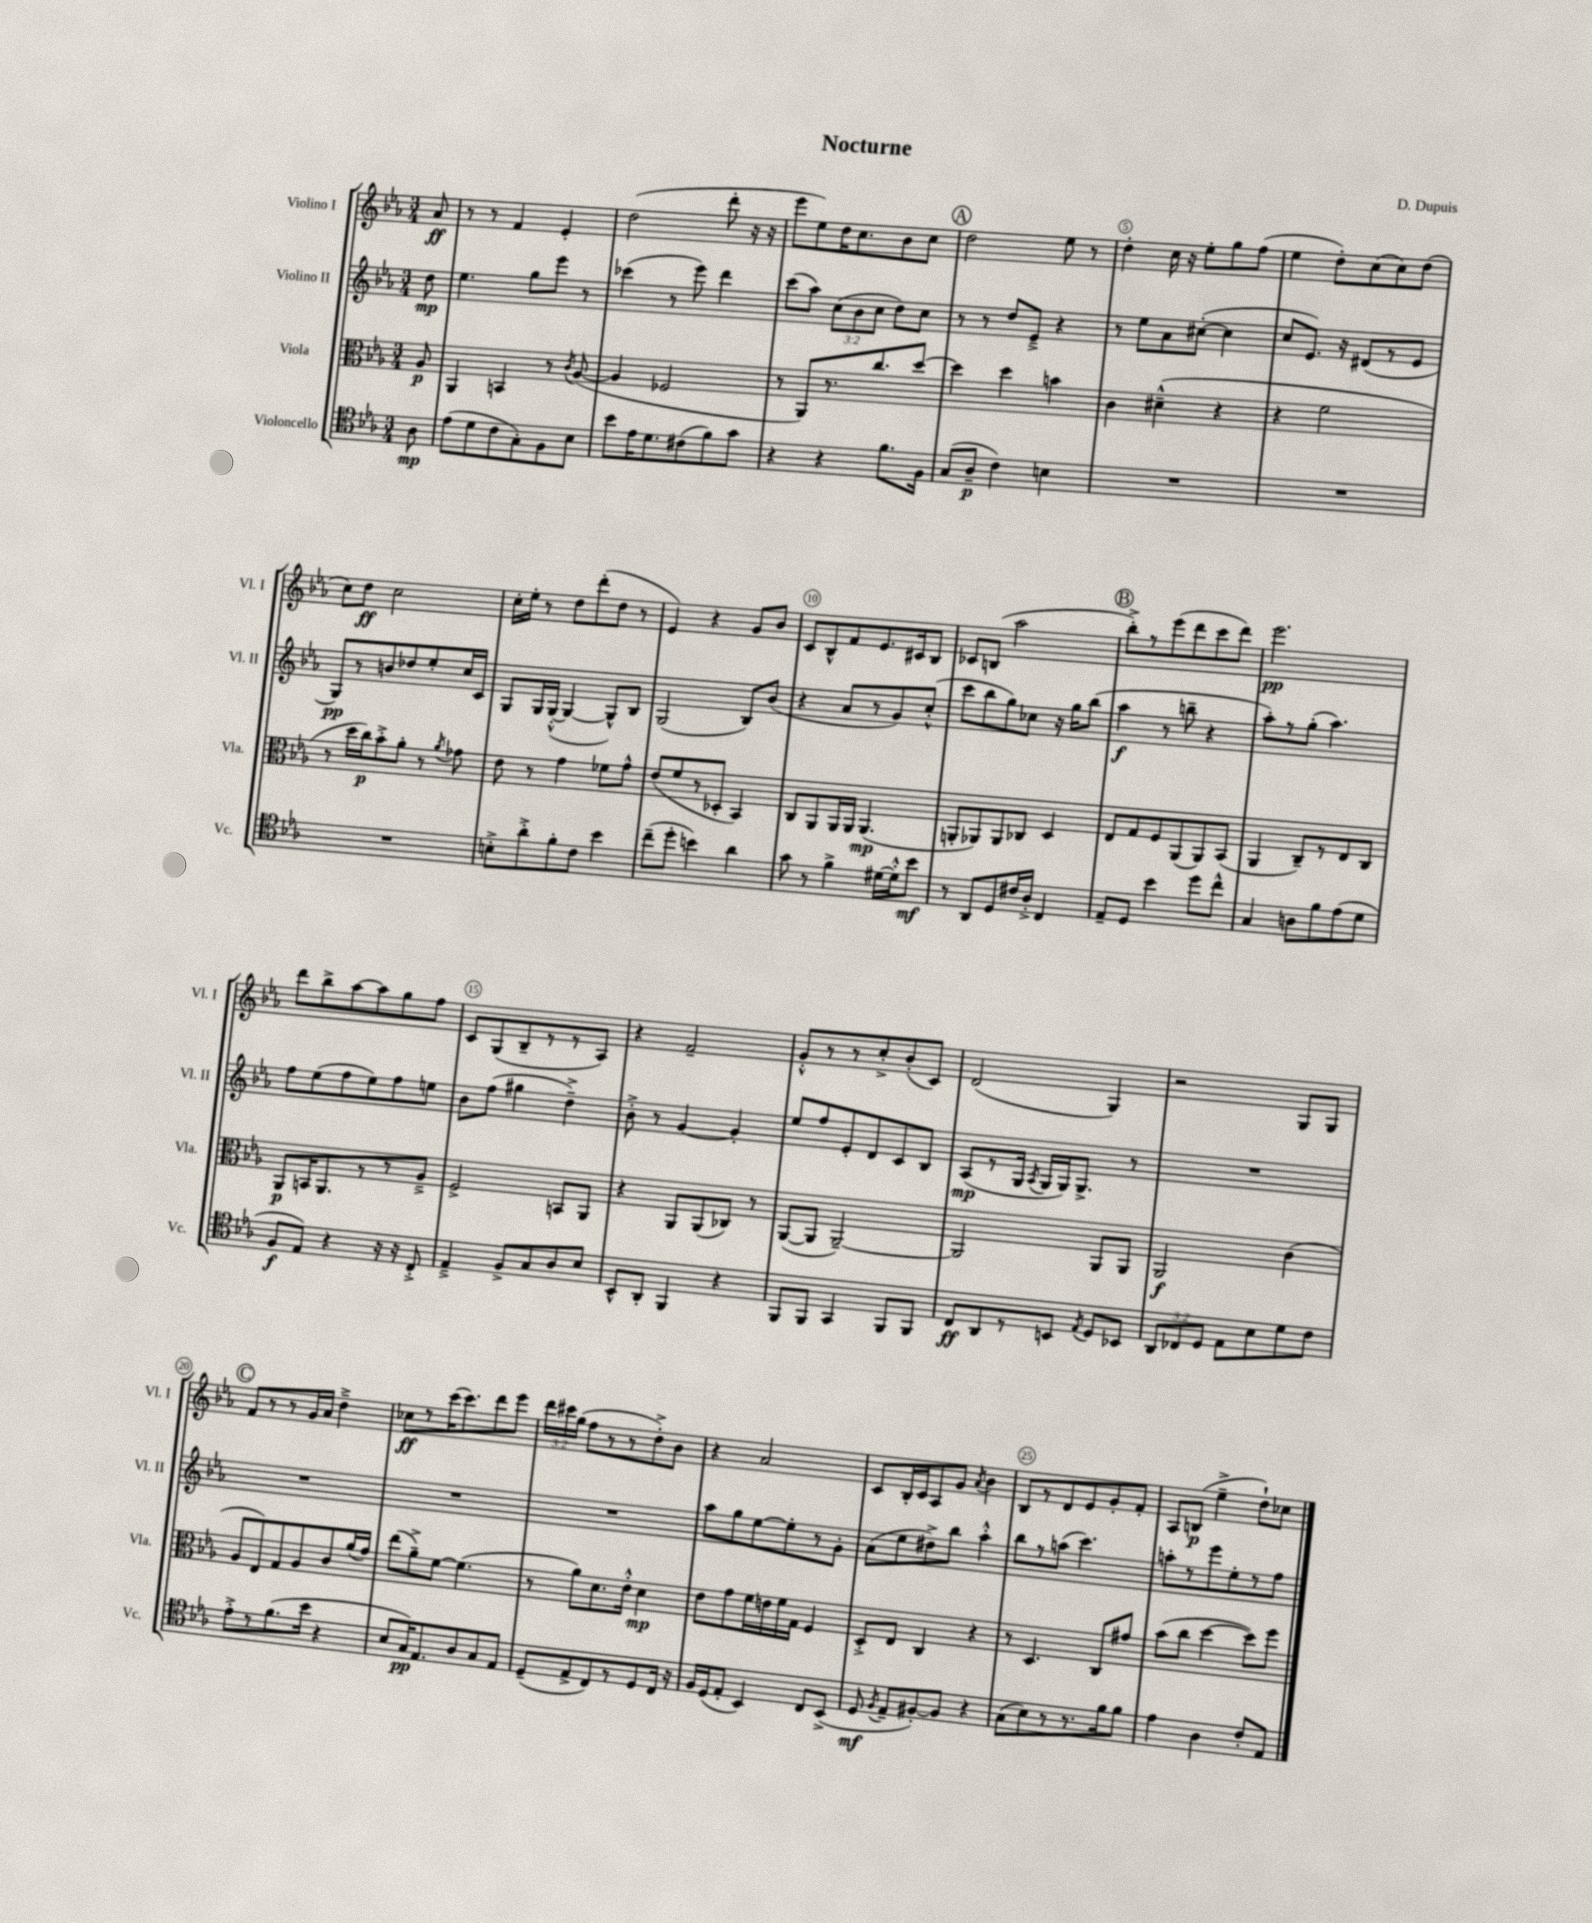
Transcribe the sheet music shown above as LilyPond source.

\header { title = "Nocturne" composer = "D. Dupuis" }
<<
\new StaffGroup <<
\new Staff = "s0" \with { instrumentName = "Violino I" shortInstrumentName = "Vl. I" } {
    \clef treble \key ees \major \numericTimeSignature \time 3/4 \override Staff.TupletNumber.text = #tuplet-number::calc-fraction-text \partial 8
    \autoBeamOff aes'8\ff |
    r8 r8 f'4 ees'4-. |
    d''2( d'''8-. r16 r16 |
    ees'''8[ ees''8) d''16 c''8. bes'8 c''8] |
    \mark \markup { \circle "A" } d''2 ees''8 r8 |
    d''4-. c''16 r16 ees''8[-. g''8 f''8]( |
    ees''4 d''8[-.) c''8( c''8) d''8]( |
    c''8[) d''8]\ff c''2 |
    c''16[-. ees''16]-. r8 d''8[ d'''8-.( d''8] r8 |
    ees'4) r4 g'8[ bes'8] |
    c'8[ bes8-^ f'8 ees'8. cis'16 bes8] |
    ces'8[ b8]( aes''2 |
    \mark \markup { \circle "B" } bes''8[-.->) r8 ees'''8( d'''8 c'''8 d'''8]) |
    ees'''2.\pp |
    d'''8[ bes''8-> aes''8~ aes''8 g''8 f''8] |
    c'8[ g8( bes8-- r8 r8 aes8]) |
    r4 f'2-- |
    g'8[-.-^ r8 r8 c''8-.-> bes'8-.( c'8]) |
    d'2( g4) |
    r2 g8[ g8] |
    \mark \markup { \circle "C" } f'8[ r8 r8 g'16 aes'16] d''4---> |
    ces''8[\ff r8 c'''16( c'''8.) d'''8 ees'''8] |
    \tuplet 3/2 { d'''16[ cis'''16 g''16]( } f''8[ r8 r8 d''8-.->) bes'8] |
    r4 aes'2 |
    c'8[ bes16-. c'16 aes8 g'8] \acciaccatura { aes'8 } bes'4 |
    bes8[ r8 d'8 ees'8 g'8-. f'8]-. |
    aes8[ b8]\p( ees''4---> d''8[-!) ces''8] \bar "|." |
}
\new Staff = "s1" \with { instrumentName = "Violino II" shortInstrumentName = "Vl. II" } {
    \clef treble \key ees \major \numericTimeSignature \time 3/4 \override Staff.TupletNumber.text = #tuplet-number::calc-fraction-text \partial 8
    \autoBeamOff d''8\mp |
    ees''4. g''8[ ees'''8] r8 |
    ces'''4( r8 ees'''8) d'''4 |
    c'''8[( aes''8]) \tuplet 3/2 { c''8[( bes'8 c''8] } d''8[) c''8] |
    \mark \markup { \circle "A" } r8 r8 d''8[ ees'8]---> r4 |
    r8 ees''8[ aes'8 cis''8]~-.( cis''4 |
    c''8[ ees'8.]) r16 dis'8[( r8 ees'8] |
    g8[\pp) r8 b'8 des''8 ees''8-. c''16 c'16] |
    g8[ g16 g16]~-.-^( g4~ g8[-^) bes8] |
    g2( bes8[) bes'8]( |
    r4 aes'8[ r8 g'8) c''8]-.-^( |
    c'''8[ bes''8 g''8) ces''8] r16 g''16[ bes''8]( |
    \mark \markup { \circle "B" } aes''4\f r8 b''8-- r4 |
    aes''8[-.) r8 g''8]-.( aes''4.) |
    f''8[ ees''8( f''8 ees''8) f''8 e''8] |
    bes'8[ f''8]( gis''4 d''4--->) |
    bes'8-.-> r8 g'4~ g'4-. |
    ees''8[ f''8 ees'8-. d'8 c'8 bes8] |
    aes8[\mp( r8 g16] \acciaccatura { aes8 } g16[ g16) g8.]-> r8 |
    R2. |
    \mark \markup { \circle "C" } R2. |
    R2. |
    R2. |
    aes''8[ g''8 ees''8~ ees''8-. r8 g'8]-. |
    aes'8[( ees''8 dis''8->) bes''8] aes''4-.-^ |
    bes''8[ r8 a''8]( c'''4.) |
    a''8[-. r8 ees'''8 ees''8-. r8 f''8] \bar "|." |
}
\new Staff = "s2" \with { instrumentName = "Viola" shortInstrumentName = "Vla." } {
    \clef alto \key ees \major \numericTimeSignature \time 3/4 \partial 8
    \autoBeamOff aes8\p |
    aes,4 b,4 r8 \acciaccatura { c'8 } aes8~( |
    aes4 fes2 |
    r8 aes,8[) r8. c''8. d''8]~ |
    \mark \markup { \circle "A" } d''4 d''4 b'4 |
    c'4 dis'4---^( r4 |
    r4 f'2 |
    r8 d''16[ c''16\p) bes'8-.-> aes'8]-. r8 \acciaccatura { aes'8 } ges'8 |
    ees'8 r8 g'4 fes'8[ g'8]-^ |
    ees'8[( f'8 r8 des8]-. bes,4) |
    c8[ aes,8 aes,16 aes,16] aes,4.\mp( |
    a,8[-. aes,8) aes,8 ces8] d4 |
    \mark \markup { \circle "B" } ees8[ g8 f8 aes,8( aes,8) bes,8]( |
    aes,4 c8[--) r8 ees8 c8] |
    aes,8[\p b,16 aes,8. r8 r8 aes8]---> |
    f2-> b,8[ aes,8] |
    r4 aes,8[ aes,8( ces8]) r8 |
    aes,8[~( aes,8] aes,2~--) |
    aes,2 aes,8[ aes,8] |
    aes,2\f c'4( |
    \mark \markup { \circle "C" } aes8[ ees8) g8 aes8 c'8 aes'16( g'16]) |
    ees''8[( aes'8--->) f'8]~ f'4.( |
    r8 aes'8[) d'8. ees'16]-.-^ d'4\mp |
    ees'8[ g'8 f'16 e'16 f'16 g16] f4 |
    d8[-.-> ees8] c4 r4 |
    r8 d4. c8[ gis'8] |
    bes'8[( c''8] d''4~ d''8[) f''8] \bar "|." |
}
\new Staff = "s3" \with { instrumentName = "Violoncello" shortInstrumentName = "Vc." } {
    \clef tenor \key ees \major \numericTimeSignature \time 3/4 \override Staff.TupletNumber.text = #tuplet-number::calc-fraction-text \partial 8
    \autoBeamOff aes8\mp |
    ees'8[( d'8 c'8 g8-.) f8 bes8] |
    bes'8[ ees'16 d'8. cis'8( f'8) g'8] |
    r4 r4 f'8.[ f16] |
    \mark \markup { \circle "A" } g8[( aes8]--\p c'4) b4 |
    R2. |
    R2. |
    R2. |
    b8[-.-> aes'8-.-> f'8-. c'8] bes'4 |
    c''8[--( d''8]-. b'4) aes'4 |
    g'8 r8 f'4-> dis'16[~ dis'16-.-^ bes'8]\mf |
    r8 aes,8[ d8 cis'16 aes16]-.-> c4 |
    \mark \markup { \circle "B" } ees8[-- d8] bes'4 d''8[ c''8]-^ |
    g4 a8[ f'8 ees'8( d'8] |
    f8[\f ees8]) r4 r16 r16 c8-.-> |
    ees4---> f8[-> g8 aes8 bes8] |
    bes,8[-^ aes,8]-. f,4 r4 |
    f,8[ f,8] g,4 f,8[ f,8] |
    c8[\ff aes,8 r8 b,8] \acciaccatura { ees8 } d8[ bes,8] |
    \tuplet 3/2 { aes,8[ ces8 d8] } ees8[ bes8 d'8 c'8] |
    \mark \markup { \circle "C" } ees'8[-.-> r8 f'8.( bes'16] r4 |
    bes8[ g16\pp) ees8. aes8 g8 ees8] |
    d8[--( ees8-> c8) r8 d8 c16] r16 |
    f16[ d16( ees8]-. bes,4) c8[ bes,8]->( |
    d8\mf \acciaccatura { f8 } ees8[-- fis8~-.) fis8] r4 |
    g8[( bes8) r8 r8. f'16 f'8] |
    ees'4 aes4 c'8[-. ees8] \bar "|." |
}
>>
>>
\layout { \context { \Score \override BarNumber.break-visibility = ##(#f #t #t) barNumberVisibility = #(every-nth-bar-number-visible 5) \override BarNumber.stencil = #(make-stencil-circler 0.1 0.3 ly:text-interface::print) } }
